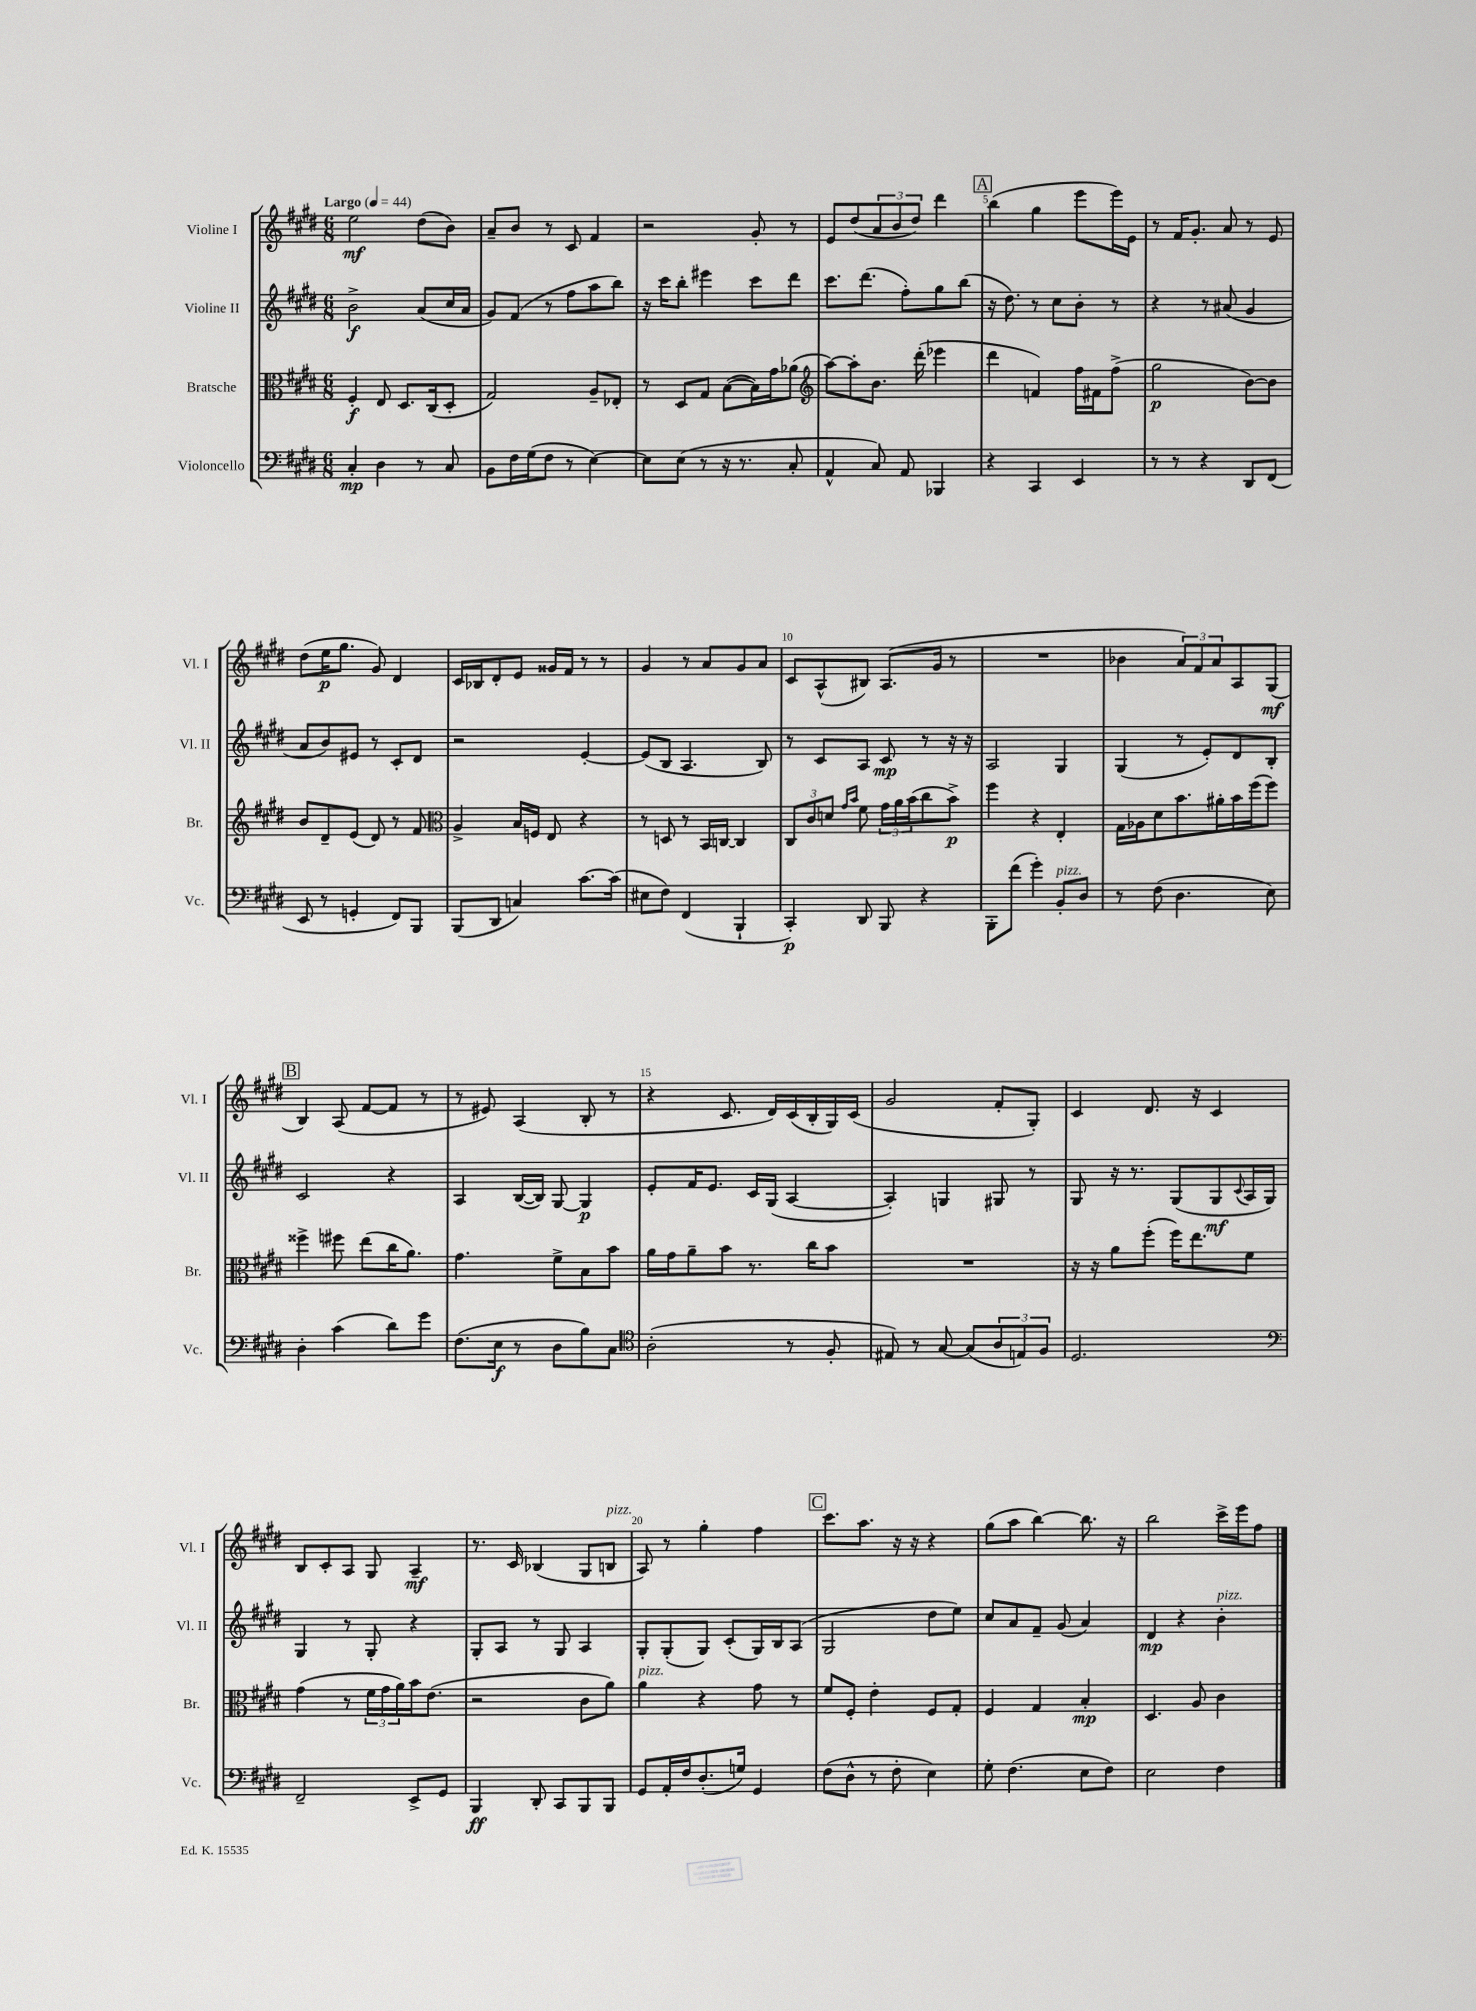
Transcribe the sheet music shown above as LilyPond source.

<<
\new StaffGroup <<
\new Staff = "s0" \with { instrumentName = "Violine I" shortInstrumentName = "Vl. I" } {
    \clef treble \key e \major \numericTimeSignature \time 6/8 \tempo "Largo" 4 = 44
    e''2\mf dis''8( b'8) |
    a'8-- b'8 r8 cis'8 fis'4 |
    r2 gis'8-. r8 |
    e'8 dis''8( \tuplet 3/2 { a'8 b'8 dis''8) } dis'''4 |
    \mark \markup { \box "A" } b''4( gis''4 e'''8 e'''16) e'16 |
    r8 fis'16 gis'8.-. a'8 r8 e'8 |
    dis''8( e''16\p gis''8. gis'8) dis'4 |
    cis'16 bes16 dis'8-. e'8 gisis'16 fis'16 r8 r8 |
    gis'4 r8 a'8 gis'8 a'8 |
    cis'8 a8-^( bis8) a8.( gis'16 r8 |
    R2. |
    bes'4 \tuplet 3/2 { a'8) fis'8 a'8 } a8 gis8\mf( |
    \mark \markup { \box "B" } b4) a8( fis'8~ fis'8 r8 |
    r8 eis'8) a4( b8-. r8 |
    r4 cis'8. dis'16) cis'16( b16-. gis16) cis'16( |
    gis'2 fis'8-. gis8-.) |
    cis'4 dis'8. r16 cis'4 |
    b8 cis'8-. a8 gis8 a4--\mf |
    r8. cis'16 bes4( gis8 b8^\markup { \italic "pizz." } |
    a8) r8 gis''4-. fis''4 |
    \mark \markup { \box "C" } cis'''8. a''8. r16 r16 r4 |
    gis''8( a''8 b''4~) b''8. r16 |
    b''2 cis'''16-> e'''16 fis''8 \bar "|." |
}
\new Staff = "s1" \with { instrumentName = "Violine II" shortInstrumentName = "Vl. II" } {
    \clef treble \key e \major \numericTimeSignature \time 6/8
    b'2->\f a'8( cis''16 a'16 |
    gis'8) fis'8( r8 fis''8 a''8 b''8) |
    r16 cis'''16 b''8-. eis'''4 cis'''8 dis'''8 |
    cis'''8. dis'''8.( fis''8-.) gis''8 b''8( |
    \mark \markup { \box "A" } r16 dis''8.) r8 cis''8 b'8-. r8 |
    r4 r8 ais'8( gis'4 |
    a'8 b'8) eis'8 r8 cis'8-. dis'8 |
    r2 e'4~-. |
    e'8( b8 a4. b8) |
    r8 cis'8 a8 cis'8\mp r8 r16 r16 |
    a2 gis4 |
    gis4( r8 e'8-.) dis'8 b8-. |
    \mark \markup { \box "B" } cis'2 r4 |
    a4 b16~( b16) gis8~ gis4\p |
    e'8-. fis'16 e'8. cis'16 gis16( a4~ |
    a4-.) g4 gis8 r8 |
    gis8 r16 r8. gis8( gis8\mf \appoggiatura { cis'8 } a16 gis16) |
    gis4 r8 gis8-. r4 |
    gis8-. a8 r8 gis8 a4 |
    gis8-. gis8-.( gis8) cis'8-.( gis16) b16 a8( |
    \mark \markup { \box "C" } gis2 dis''8 e''8) |
    cis''8 a'8 fis'8-- gis'8( a'4) |
    dis'4\mp r4 b'4-.^\markup { \italic "pizz." } \bar "|." |
}
\new Staff = "s2" \with { instrumentName = "Bratsche" shortInstrumentName = "Br." } {
    \clef alto \key e \major \numericTimeSignature \time 6/8
    fis4-.\f e8 dis8. cis16( dis8-. |
    gis2) a8-- ees8-. |
    r8 dis8 gis8 b8~( b16) gis'16 aes'8( |
    \clef treble a''8~) a''8-. b'8. dis'''16-.( ees'''4 |
    \mark \markup { \box "A" } dis'''4 f'4) fis''16 fis'16 fis''8->( |
    gis''2\p b'8~) b'8 |
    b'8 dis'8-- e'8( dis'8) r8 fis'8 |
    \clef alto a4-> b16 f16 e8 r4 |
    r8 d8 r8 b,16 c16~ c4 |
    \tuplet 3/2 { cis8 cis'8 d'8 } \grace { gis'16 b'16 } fis'8 \tuplet 3/2 { gis'16 a'16 b'16( } cis''8 b'8->\p) |
    fis''4 r4 e4-. |
    gis16 aes16 dis'8 b'8. ais'16-. b'16 fis''16( fis''8) |
    \mark \markup { \box "B" } fisis''4-> fis''8 e''8( cis''16 a'8.) |
    gis'4. fis'8-> b8 b'8 |
    a'16 gis'16 a'8-- b'8 r8. cis''16 b'8 |
    R2. |
    r16 r16 a'8 fis''8-.( fis''16) e''8. fis'8 |
    gis'4( r8 \tuplet 3/2 { fis'16 gis'16 a'16) } b'16 e'8.( |
    r2 cis'8 a'8) |
    a'4^\markup { \italic "pizz." } r4 gis'8 r8 |
    \mark \markup { \box "C" } fis'8 fis8-. e'4-. fis8 gis8-. |
    fis4 gis4 b4-.\mp |
    dis4. a8 cis'4 \bar "|." |
}
\new Staff = "s3" \with { instrumentName = "Violoncello" shortInstrumentName = "Vc." } {
    \clef bass \key e \major \numericTimeSignature \time 6/8
    cis4-.\mp dis4 r8 cis8 |
    b,8 fis16 gis16( fis8 r8 e4~) |
    e8 e8( r8 r16 r8. cis8-. |
    a,4-^ cis8) a,8 bes,,4 |
    \mark \markup { \box "A" } r4 cis,4 e,4 |
    r8 r8 r4 dis,8 fis,8( |
    e,8 r8 g,4-. fis,8) b,,8 |
    b,,8( dis,8 c4) cis'8.~ cis'16( |
    eis8 fis8) fis,4( b,,4-! |
    cis,4-.\p) dis,8 b,,8 r4 |
    b,,8-. fis'8( gis'4-.) b,8-.^\markup { \italic "pizz." } dis8 |
    r8 fis8( dis4. e8) |
    \mark \markup { \box "B" } dis4-. cis'4( dis'8) gis'8 |
    fis8.( e16\f r8 dis8 b8) cis8 |
    \clef tenor a2-.( r8 fis8-. |
    eis8) r8 gis8~ gis8( \tuplet 3/2 { a8 e8) fis8 } |
    dis2. |
    \clef bass fis,2-- e,8-> gis,8 |
    b,,4\ff dis,8-. cis,8 b,,8 b,,8 |
    gis,8 a,16-. fis16 dis8.-.( g16) gis,4 |
    \mark \markup { \box "C" } fis8( dis8-^ r8 fis8-. e4) |
    gis8-. fis4.( e8 fis8) |
    e2 fis4 \bar "|." |
}
>>
>>
\layout { \context { \Score \override BarNumber.break-visibility = ##(#f #t #t) barNumberVisibility = #(every-nth-bar-number-visible 5) } }
